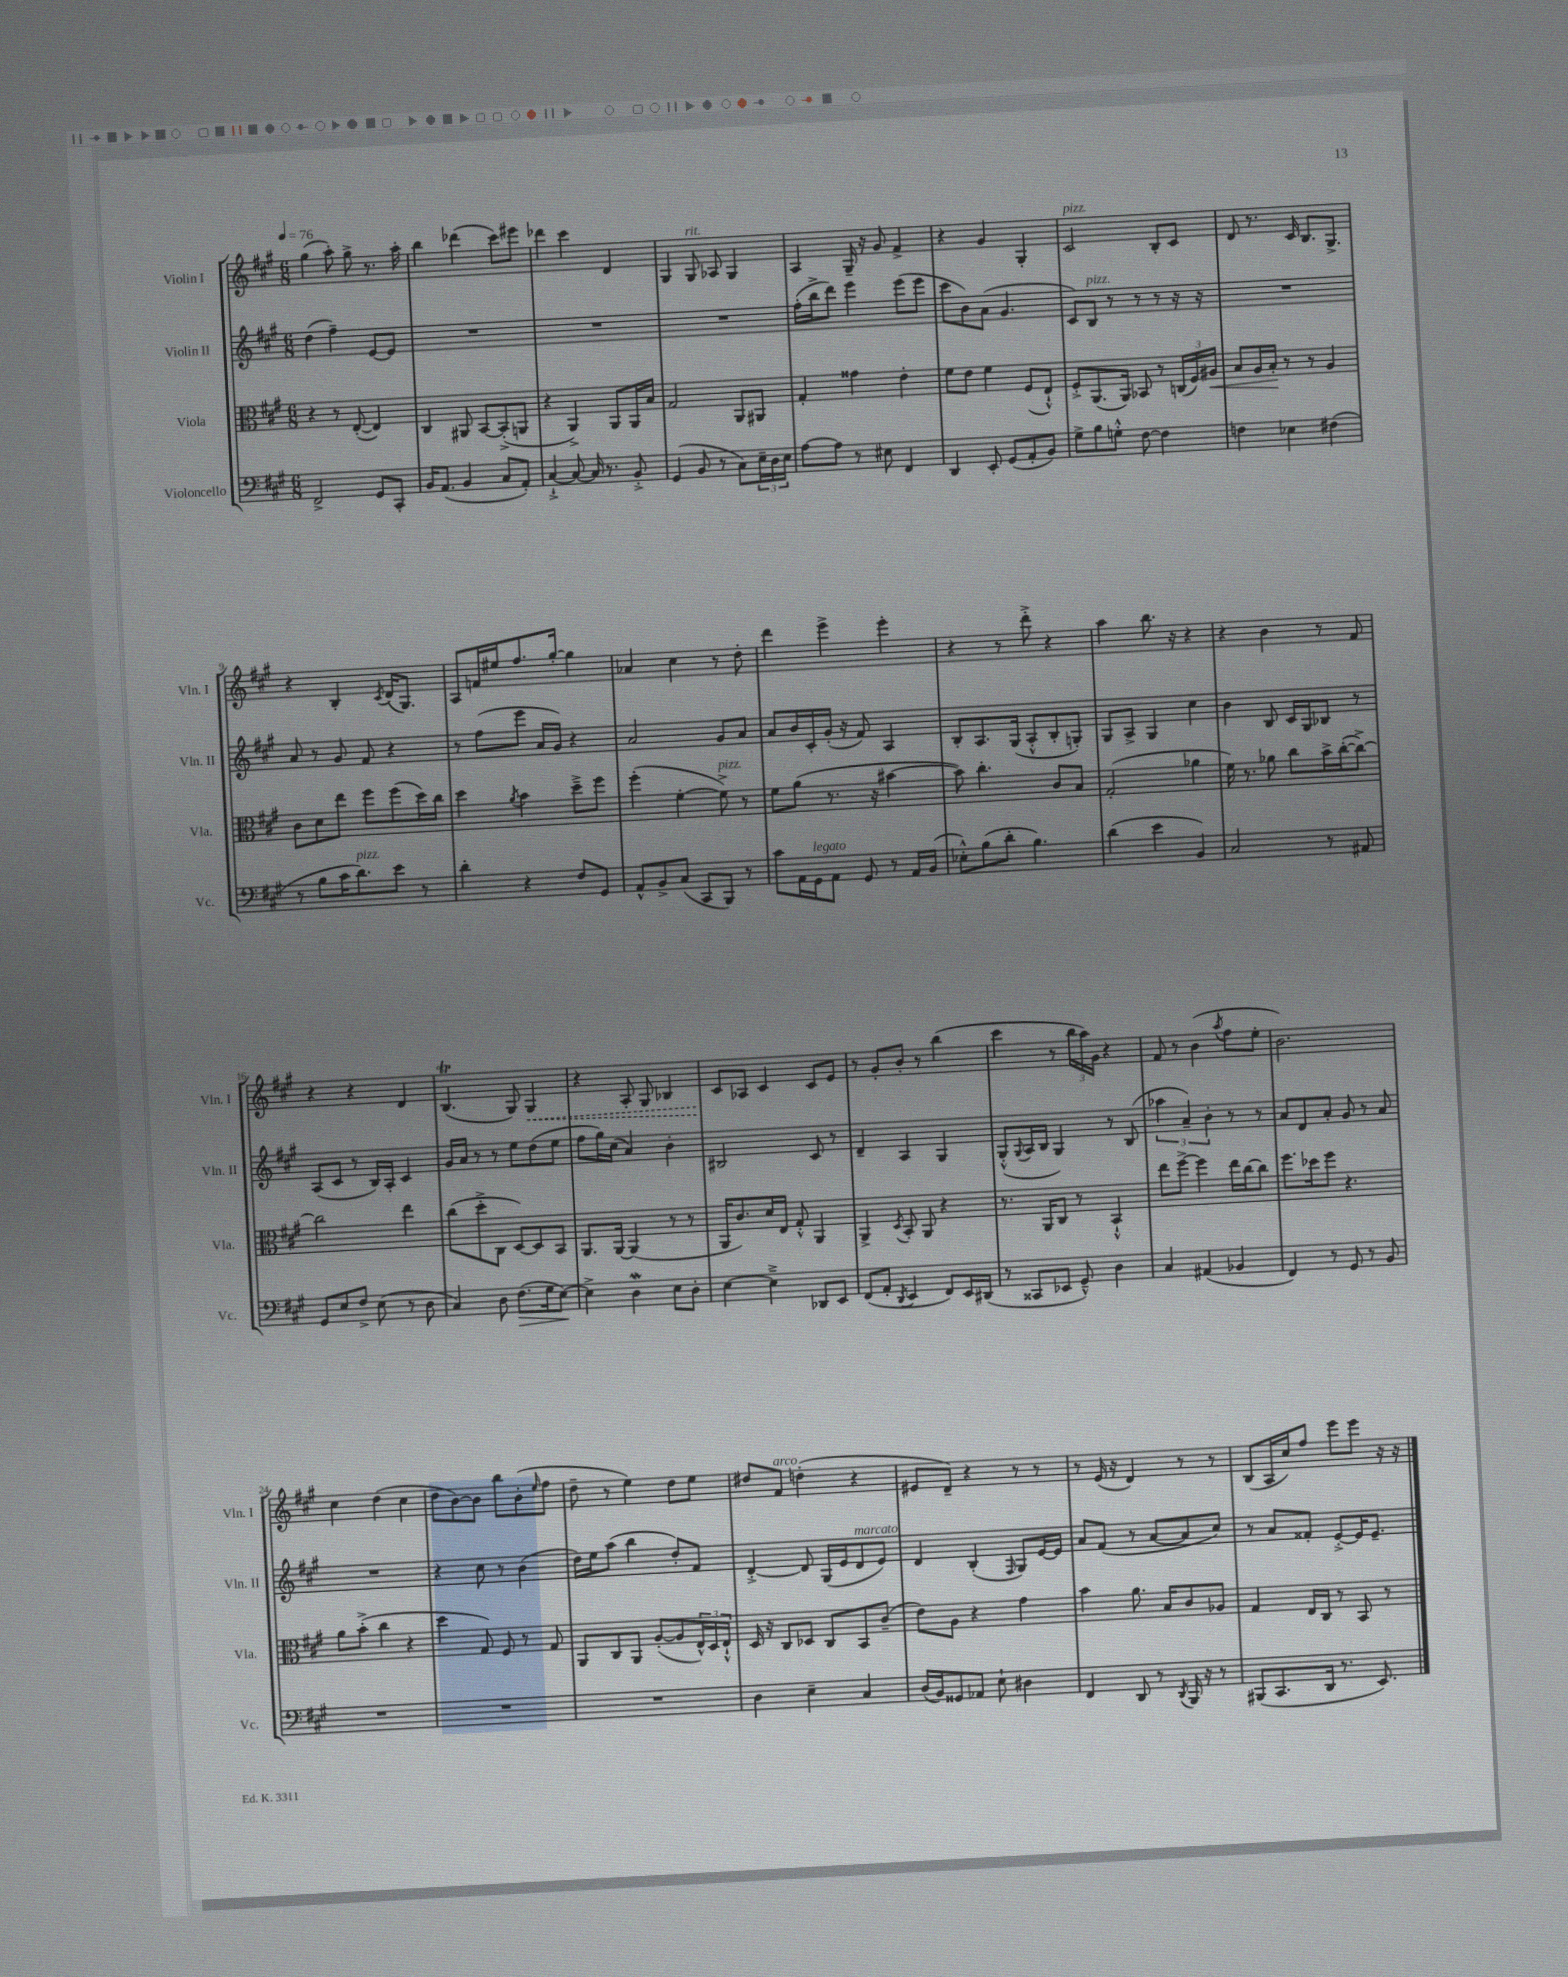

**kern	**dynam	**kern	**dynam	**kern	**kern	**dynam
*part4	*part4	*part3	*part3	*part2	*part1	*part1
*staff4	*staff4	*staff3	*staff3	*staff2	*staff1	*staff1
*I"Violoncello	*	*I"Viola	*	*I"Violin II	*I"Violin I	*
*I'Vc.	*	*I'Vla.	*	*I'Vln. II	*I'Vln. I	*
*clefF4	*	*clefC3	*	*clefG2	*clefG2	*
*k[f#c#g#]	*	*k[f#c#g#]	*	*k[f#c#g#]	*k[f#c#g#]	*
*M6/8	*	*M6/8	*	*M6/8	*M6/8	*
*MM76	*	*MM76	*	*MM76	*MM76	*
=1	=1	=1	=1	=1	=1	=1
2FF#^/	.	4r	.	(4dd\	(4gg#\	.
.	.	8r	.	4ff#~\)	8aa'\)	.
.	.	([8E'/	.	.	8gg#^\	.
8GG#/L	.	4E/])	.	[8e/L	8.r	.
8CC#'/J	.	.	.	8e/J]	.	.
.	.	.	.	.	16aa'\	.
=2	=2	=2	=2	=2	=2	=2
16BB/KL	.	4C#/	.	2.r	4bb\	.
(8.AA/J	.	.	.	.	.	.
4BB/	.	8AA#X/	.	.	(4ddd-X\	.
.	.	[8BB/L	.	.	.	.
8C#/L	.	(8BB'^/]	.	.	8ccc#\L)	.
8AA'/J)	.	8AAn/J	.	.	8eee#X\J	.
=3	=3	=3	=3	=3	=3	=3
[4C#`^/	.	4r	.	2.r	4ddd-X\	.
8C#/_	.	4AA^/)	.	.	4ccc#\	.
16C#/]	.	.	.	.	.	.
8.r	.	.	.	.	.	.
.	.	8AA/L	.	.	4d/	.
8BB'^/	.	16AA/L	.	.	.	.
.	.	16B/JJ	.	.	.	.
=4	=4	=4	=4	=4	=4	=4
(4GG#/	.	2G#/	.	2.r	4G#/	.
!	!	!	!	!	!LO:TX:a:i:t=rit.	!
8BB/	.	.	.	.	8G#/	.
8r	.	.	.	.	8A-X/	.
8C#\L)	.	8AA/L	.	.	4G#/	.
24E~\L	.	8AA#X/J	.	.	.	.
24D\	.	.	.	.	.	.
24E\JJ	.	.	.	.	.	.
=5	=5	=5	=5	=5	=5	=5
[8A\L	.	4G#'/	.	(16ff#'\LL	4A/	.
.	.	.	.	16bb^\J	.	.
8A\J]	.	.	.	8ddd\J)	.	.
8r	.	4g##X\	.	4eee\	16G#~/	.
.	.	.	.	.	16r	.
8E#X\	.	.	.	.	8g#/	.
4FF#/	.	4e'\	.	(8eee\L	4f#^/	.
.	.	.	.	8eee\J	.	.
=6	=6	=6	=6	=6	=6	=6
4DD/	.	8f#\L	.	8ccc#\L	4r	.
.	.	8e\J	.	8b\)	.	.
8EE'/	.	4f#\	.	(8a\J	4g#/	.
(8GG#/L	.	.	.	4.g#/	.	.
8AA'/	.	(8F#/L	.	.	4G#'/	.
8BB/J)	.	8E`^^/J)	.	.	.	.
=7	=7	=7	=7	=7	=7	=7
!	!	!	!	!	!LO:TX:a:i:t=pizz.	!
8G#^\L	.	8F#'^/L	.	8c#/L)	2c#/	.
!	!	!	!	!LO:TX:a:i:t=pizz.	!	!
8B\	.	(8.AA/	.	8B/J	.	.
8Gn'^^\J	.	.	.	8r	.	.
.	.	16AA/Jk)	.	.	.	.
[8F#\	.	8BB-X/	.	8r	.	.
4F#\]	.	8r	.	8r	8B'/L	.
.	.	(24Cn/LL	.	16r	8c#/J	.
.	.	24F#/)	.	.	.	.
.	.	.	.	16r	.	.
!	!	!	!LO:HP:b	!	!	!
.	.	24A#X/JJ	<	.	.	.
=8	=8	=8	=8	=8	=8	=8
4Fn\	.	8B/L	.	2.r	8d/	.
.	.	16A/L	.	.	8.r	.
.	.	16B'/JJ	.	.	.	.
4E-X\	.	8r	[	.	.	.
.	.	.	.	.	16c#/	.
.	.	8r	.	.	8.B/L	.
(4F#X\	.	4A/	.	.	.	.
.	.	.	.	.	8.G#^/J	.
!!LO:LB:g=z
=9	=9	=9	=9	=9	=9	=9
8r	.	8c#\L	.	8a/	4r	.
8B\L	.	8d\	.	8r	.	.
16c#\K	.	8ee\J	.	8g#/	4B'/	.
!LO:TX:a:i:t=pizz.	!	!	!	!	!	!
8.d\)	.	.	.	.	.	.
.	.	8ff#\L	.	8f#/	.	.
.	.	.	.	.	8qc#/	.
8e\J	.	(8ff#\	.	4r	(16d/KL	.
.	.	.	.	.	8.G#/J)	.
8r	.	16dd\L)	.	.	.	.
.	.	16cc#\JJ	.	.	.	.
=10	=10	=10	=10	=10	=10	=10
4d'\	.	4dd\	.	8r	8A/L	.
.	.	.	.	(8ff#\L	16fn/L	.
.	.	.	.	.	16ee#X/J	.
.	.	8qa/	.	.	.	.
4r	.	4b\	.	8eee\J	8.ff#/	.
.	.	.	.	16a/LL	.	.
.	.	.	.	16g#/JJ)	[16gg#'/Jk	.
8F#/L	.	8dd~^\L	.	4r	4gg#\]	.
8GG#/J	.	8ff#\J	.	.	.	.
=11	=11	=11	=11	=11	=11	=11
8AA^^/L	.	(4ff#'\	.	2a/	4a-X/	.
8BB^/	.	.	.	.	.	.
(8C#/J	.	[4f#'\	.	.	4cc#\	.
8CC#/L	.	.	.	.	.	.
!	!	!LO:TX:a:i:t=pizz.	!	!	!	!
8BBB/J)	.	8f#^\])	.	8g#/L	8r	.
8r	.	8r	.	8a/J	8dd'\	.
=12	=12	=12	=12	=12	=12	=12
8c#\L	.	8f#\L	.	8a/L	4ddd\	.
16AA\L	.	(8a\J	.	16b/L	.	.
!LO:TX:a:i:t=legato	!	!	!	!	!	!
16GG#\J	.	.	.	16c#'/	.	.
8AA\J	.	8.r	.	(16g#'/JJ	4eee^\	.
.	.	.	.	16r	.	.
8GG#/	.	.	.	8f#/)	.	.
.	.	16r	.	.	.	.
8r	.	[4b#X\	.	4A/	4eee'\	.
16AA/LL	.	.	.	.	.	.
(16BB/JJ	.	.	.	.	.	.
=13	=13	=13	=13	=13	=13	=13
8E-X'^^\L)	.	8b#\])	.	8B'/L	4r	.
(8B\	.	4.cc#'\	.	8.A/	.	.
8d'\J	.	.	.	.	8r	.
.	.	.	.	(16G#/Jk	.	.
4.B\)	.	.	.	8A'^^/L	8ddd'^\	.
.	.	8c#/L	.	8B'/	4r	.
.	.	8B/J	.	8Gn'/J)	.	.
=14	=14	=14	=14	=14	=14	=14
(4d\	.	(2G#'/	.	8G#/L	4aa\	.
.	.	.	.	8A^/J	.	.
4e\	.	.	.	4G#/	8.bb\	.
.	.	.	.	.	16r	.
4BB/)	.	4a-X\	.	4cc#\	4r	.
=15	=15	=15	=15	=15	=15	=15
2C#/	.	16f#\)	.	4b\	4r	.
.	.	8.r	.	.	.	.
.	.	8a-X\	.	8B/	4b\	.
.	.	8cc#\L	.	16c#/LL	.	.
.	.	.	.	16G#/J	.	.
8r	.	16b^\L	.	8B-X/J	8r	.
.	.	([16cc#'\J	.	.	.	.
8AA#X/	.	8cc#^\J_)	.	8r	8f#/	.
!!LO:LB:g=z
=16	=16	=16	=16	=16	=16	=16
8GG#/L	.	2cc#\]	.	(8A/L	4r	.
8E/	.	.	.	8c#/J	.	.
8F#^/J	.	.	.	8r	4r	.
(8E\	.	.	.	16B/LL)	.	.
.	.	.	.	16A'/JJ	.	.
8r	.	4ee\	.	4c#/	4d/	.
8D\	.	.	.	.	.	.
=17	=17	=17	=17	=17	=17	=17
4C#/)	.	(8cc#\L	.	16g#/LL	(4.BT/	.
.	.	.	.	16a/JJ	.	.
.	.	8dd'^\	.	8r	.	.
8D\	.	8C#\J	.	8r	.	.
!	!LO:HP:b	!	!	!	!	!
(8.F#\L	>	[8D/L)	.	8ee\L	8G#/)	.
!	!	!	!	!	!	!LO:HP:b
.	.	8D/]	.	(8dd\	4G#/	<
16G#\k	.	.	.	.	.	.
[8E\J)	.	8BB/J	.	8ee\J	.	.
.	]	.	.	.	.	.
=18	=18	=18	=18	=18	=18	=18
4E^\]	.	8.AA/L	.	8ff#\L	4r	.
.	.	.	.	16gg#\L)	.	.
.	.	[16AA/Jk	.	(16cc#\JJ	.	.
4Dw\	.	(4AA/]	.	4a/)	8A'/	.
.	.	.	.	.	8G#/	.
8E\L	.	8r	.	4b'\	4B-X/	.
8D'\J	.	8r	.	.	.	.
=19	=19	=19	=19	=19	=19	=19
[4E\	.	16AA/KL	.	2B#X/	8c#/L	.
.	.	8.c#/)	.	.	.	.
.	.	.	.	.	8A-X/J	[
4E~^\]	.	16d/L	.	.	4c#/	.
.	.	16E/JJ	.	.	.	.
.	.	8G#'^^/	.	.	.	.
8DD-X/L	.	4AA/	.	8c#/	8c#/L	.
8EE/J	.	.	.	8r	8e/J	.
=20	=20	=20	=20	=20	=20	=20
(8FF#/L	.	4AA^/	.	4d~/	8r	.
8AA'/J	.	.	.	.	8g#'/L	.
8qDD/	.	8qD/	.	.	.	.
4EE/	.	8BB'/	.	4A/	8b'/J	.
.	.	8AA/	.	.	8r	.
8FF#/L)	.	4r	.	4G#/	(4bb\	.
16EE/L	.	.	.	.	.	.
(16DD#X/JJ	.	.	.	.	.	.
=21	=21	=21	=21	=21	=21	=21
8r	.	8.r	.	(8G#'^^/L	4ccc#\	.
.	.	.	.	8qqG#/	.	.
8CC##X/L	.	.	.	16A/L	.	.
.	.	16AA/KL	.	16B/JJ	.	.
8EE-X/J	.	8C#/J	.	4G#/)	8r	.
8GG#~^^/)	.	8r	.	.	24bb\LL	.
.	.	.	.	.	24aa\)	.
.	.	.	.	.	24g#\JJ	.
4D\	.	4BB`^^/	.	8r	4r	.
.	.	.	.	(8B/	.	.
=22	=22	=22	=22	=22	=22	=22
4C#/	.	8ee\L	.	6aa-X\	8f#/	.
.	.	[8ff#^\J	.	.	8r	.
.	.	.	.	6a~/)	.	.
(4AA#X/	.	4ff#\]	.	.	(4b\	.
.	.	.	.	6b'\	.	.
.	.	.	.	.	8qaa/	.
4BB-X/	.	16ee\LL	.	8r	8ff#\L	.
.	.	[16cc#\J	.	.	.	.
.	.	8cc#\J]	.	8r	8ee'\J	.
=23	=23	=23	=23	=23	=23	=23
4FF#/)	.	8.ff#\L	.	8a/L	2.b\)	.
.	.	.	.	8d/	.	.
.	.	16dd-X\k	.	.	.	.
8r	.	8ff#\J	.	8a'/J	.	.
8GG#/	.	4.r	.	8g#/	.	.
8r	.	.	.	8r	.	.
8BB/	.	.	.	8a/	.	.
!!LO:LB:g=z
=24	=24	=24	=24	=24	=24	=24
2.r	.	8a\L	.	2.r	4cc#\	.
.	.	(8b'^\J	.	.	.	.
.	.	4cc#\	.	.	(4dd\	.
.	.	4r	.	.	4cc#\	.
=25	=25	=25	=25	=25	=25	=25
2.r	.	4dd\	.	4r	8dd\L	.
.	.	.	.	.	[8b\)	.
.	.	8G#/)	.	8cc#\	8b\J]	.
.	.	8F#/	.	8r	8bb\L	.
.	.	8r	.	(4b\	(8b'\	.
.	.	.	.	.	16qqee/	.
.	.	8G#/	.	.	8ff#\J	.
=26	=26	=26	=26	=26	=26	=26
2.r	.	8AA/L	.	16dd\LL)	8dd~\	.
.	.	.	.	16ee\J	.	.
.	.	8C#/	.	(8aa\J	8r	.
.	.	8AA/J	.	4bb\	4ee\)	.
.	.	([8A'/L	.	.	.	.
.	.	8A/]	.	8dd'/L)	8dd\L	.
.	.	24E^^/L)	.	8f#/J	8ee\J	.
.	.	24D/	.	.	.	.
.	.	24E`^^/JJ	.	.	.	.
=27	=27	=27	=27	=27	=27	=27
4D\	.	16D/	.	[4d'^/	8dd#X/L	.
.	.	16r	.	.	.	.
!	!	!	!	!	!LO:TX:a:i:t=arco	!
.	.	8C#/L	.	.	8f#/J	.
4E~\	.	8D-X/J	.	8d/]	(4ddn'\	.
.	.	8C#/L	.	(16G#/LL	.	.
.	.	.	.	16e/J	.	.
!	!	!	!	!LO:TX:a:i:t=marcato	!	!
4C#/	.	8BB/	.	8d/	4r	.
.	.	(8c#~/J	.	8e/J)	.	.
=28	=28	=28	=28	=28	=28	=28
(16D/LL	.	8e\L)	.	4d/	8e#X/L	.
16BB/J)	.	.	.	.	.	.
8GG##X/	.	8A\J	.	.	8d~/J)	.
8AA-X/J	.	4r	.	(4B'/	4r	.
8E`\	.	.	.	.	.	.
.	.	.	.	16qqF#/	.	.
4D#X\	.	4g#\	.	8G#/L)	8r	.
.	.	.	.	[16e/L	8r	.
.	.	.	.	16e/JJ]	.	.
=29	=29	=29	=29	=29	=29	=29
4FF#/	.	4b\	.	8a/L	8r	.
.	.	.	.	(8f#/J	(16e/	.
.	.	.	.	.	16r	.
8DD/	.	8.a\	.	8r	4d/)	.
8r	.	.	.	[8a/L	.	.
.	.	16B/KL	.	.	.	.
8qDD/	.	.	.	.	.	.
16BBB/	.	8c#/	.	8a/]	8r	.
16r	.	.	.	.	.	.
8r	.	8A-X/J	.	8cc#/J)	8r	.
=30	=30	=30	=30	=30	=30	=30
(8BBB#X/L	.	4G#/	.	8r	(8B/L	.
8.CC#/	.	.	.	8a/L	16A/L	.
.	.	.	.	.	16cc#/J)	.
.	.	16E/LL	.	8f##X'/J	8ff#/J	.
16DD/Jk	.	16C#/JJ	.	.	.	.
8.r	.	8r	.	[8e'^/L	8eee\L	.
.	.	8BB/	.	16e/K]	8eee\J	.
8.EE/)	.	.	.	8.e~/J	.	.
.	.	8r	.	.	16r	.
.	.	.	.	.	16r	.
==	==	==	==	==	==	==
*-	*-	*-	*-	*-	*-	*-
